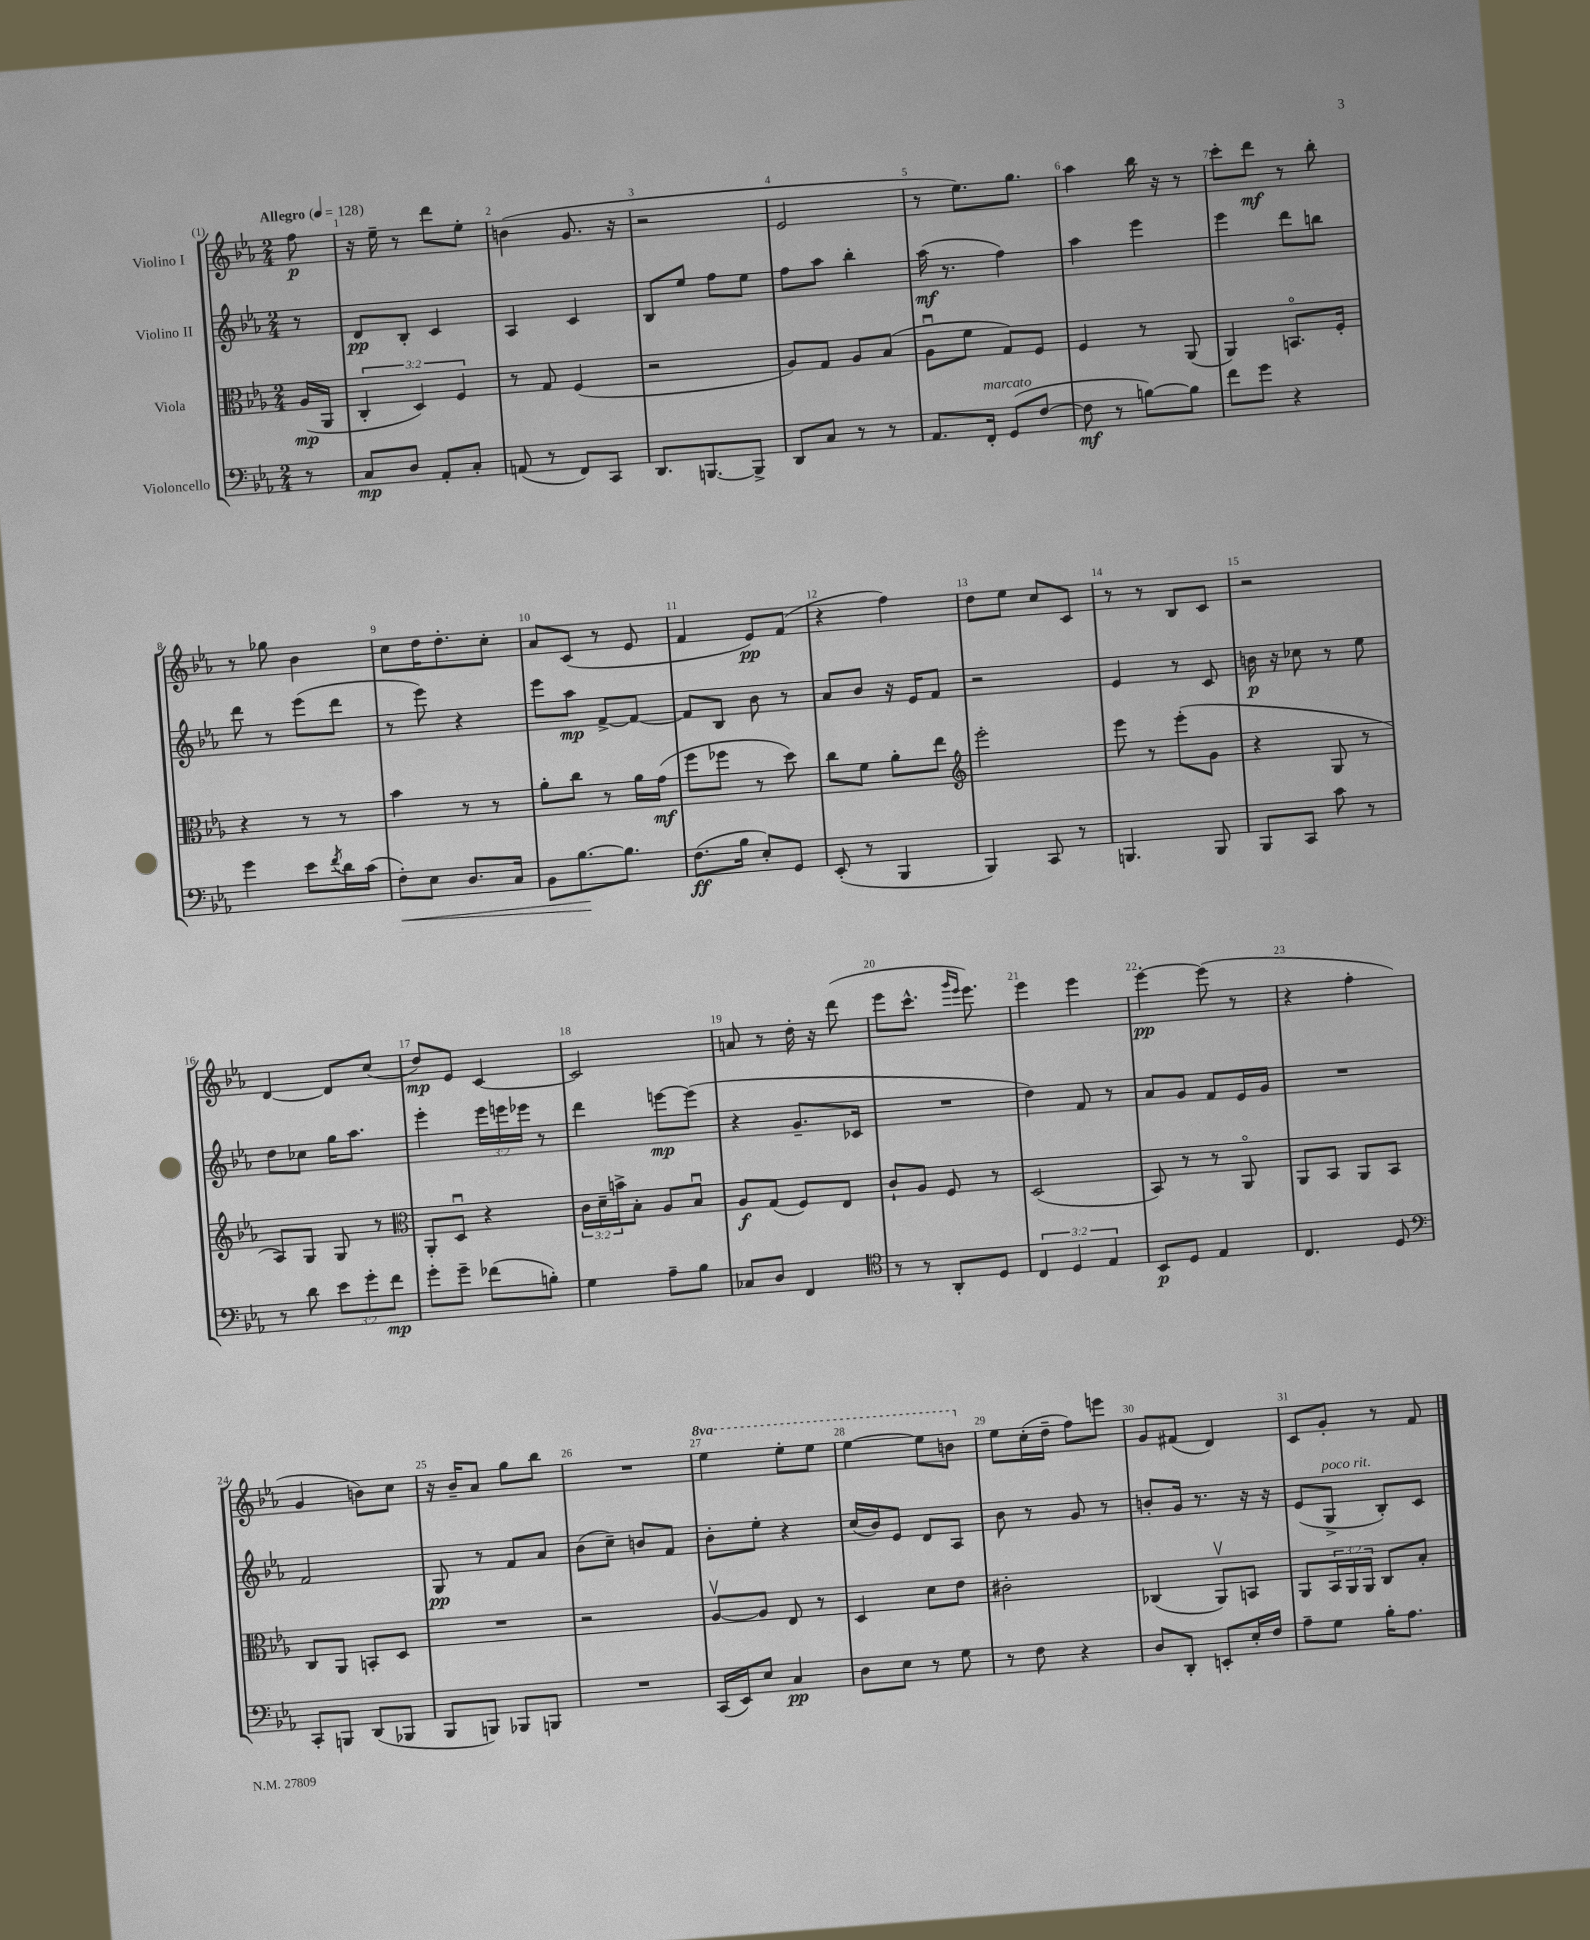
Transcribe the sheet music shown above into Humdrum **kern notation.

**kern	**kern	**kern	**kern
*staff4	*staff3	*staff2	*staff1
*clefF4	*clefC3	*clefG2	*clefG2
*k[b-e-a-]	*k[b-e-a-]	*k[b-e-a-]	*k[b-e-a-]
*M2/4	*M2/4	*M2/4	*M2/4
*MM128	*MM128	*MM128	*MM128
8r	(16A-	8r	8ff
.	16AA-	.	.
=	=	=	=
8C	6C'	8d	16r
.	.	.	16ee-~
8D	.	8B-'	8r
.	6D)	.	.
8AA-'	.	4c	8ddd
.	6F	.	.
8C'	.	.	8ee-'
=	=	=	=
(8AA	8r	4A-	(4b
8r	8G	.	.
8FF)	(4F	4c	8.g
8CC	.	.	.
.	.	.	16r
=	=	=	=
8.DD	2r	8B-	2r
.	.	8ee-	.
[8.BBB	.	.	.
.	.	8ff	.
8BBB^]	.	8ee-	.
=	=	=	=
8DD	8A-)	8ff	2e-
8C	8G	8aa-	.
8r	8A-	4bb-'	.
8r	(8B-	.	.
=	=	=	=
8.AA-	8A-u	(16aa-	8r
.	.	8.r	.
.	8f	.	8.ee-)
16FF'	.	.	.
(8GG	8G)	4ff)	.
.	.	.	8.gg
[8F	8F	.	.
=	=	=	=
8F]	4F	4aa-	4aa-
8r	.	.	.
[8B)	8r	4eee-	16bb-
.	.	.	16r
8B]	(8AA-	.	8r
=	=	=	=
8f	4AA-)	4eee-	8ccc'
8g	.	.	8ddd
4r	8.BBo	8ddd	8r
.	.	8bb	8bb-'
.	16F'	.	.
=	=	=	=
4g	4r	8ddd	8r
.	.	8r	8gg-
8e-	8r	(8eee-	4b-
8qf	.	.	.
16d	8r	8ddd	.
(16c	.	.	.
=	=	=	=
8F')	4b-	8r	8cc
8E-	.	8eee-)	16dd
.	.	.	8.dd'
8.D	8r	4r	.
.	8r	.	8cc'
16C	.	.	.
=	=	=	=
8BB-	8a-'	8eee-	8a-
[8.B-	8cc	8aa-	(8c
.	8r	[8f^	8r
8.B-]	.	.	.
.	16a-	8f_	8e-
.	(16g	.	.
=	=	=	=
(8.F	8ff	8f]	4f
.	8ff-	8B-	.
16B-	.	.	.
8E-')	8r	8b-	8e-)
8GG	8dd)	8r	(8f
=	=	=	=
(8EE-'	8cc	8a-	4r
8r	8f	8b-	.
4BBB-	8a-'	16r	4ff)
.	.	16e-	.
.	8ee-	8f	.
=	=	=	=
*	*clefG2	*	*
4BBB-)	2eee-'	2r	8dd
.	.	.	8ee-
8CC	.	.	8cc
8r	.	.	8c
=	=	=	=
4.BBB	8eee-	4e-	8r
.	8r	.	8r
.	(8eee-'	8r	8B-
8BBB	8g	8c	8c
=	=	=	=
8BBB-	4r	16b	2r
.	.	16r	.
8CC	.	8cc-	.
8c	8G	8r	.
8r	8r	8ee-	.
=	=	=	=
8r	8A-)	8dd	[4d
8d	8G	8cc-	.
12e-	8G	16gg	8d]
.	.	8.aa-	.
12g'	.	.	.
.	8r	.	(8cc
12f	.	.	.
=	=	=	=
*	*clefC3	*	*
8g'	8AA-'	4eee-'	8dd)
8g~	8Du	.	8e-
(8f-	4r	24eee-	[4c
.	.	24eee	.
.	.	24eee-	.
8B')	.	8r	.
=	=	=	=
4G	24c	4ddd	2c]
.	24d~	.	.
.	24b^	.	.
.	8B-'	.	.
8A-~	8A-	[8eee	.
8B-	8B-u	(8eee]	.
=	=	=	=
8C-	8A-	4r	8a
8D	(8G	.	8r
4FF	8F)	8.g~	16dd'
.	.	.	16r
.	8E-	.	(8ddd
.	.	16c-	.
=	=	=	=
*clefC4	*	*	*
8r	8c`	2r	8eee-
8r	8A-	.	8.ccc^^
8AA-'	8F	.	.
.	.	.	16qqggg
.	.	.	16qqeee-
.	.	.	8.eee-)
8D	8r	.	.
=	=	=	=
6C	(2D	4dd)	4eee-
6D	.	.	.
.	.	8f	4eee-
6E-	.	.	.
.	.	8r	.
=	=	=	=
8BB-	8BB-)	8a-	[4eee-'
8D	8r	8g	.
4E-	8r	8f	(8eee-]
.	8AA-o	16e-	8r
.	.	16g	.
=	=	=	=
4.C	8AA-	2r	4r
.	8BB-	.	.
.	8AA-	.	4ff'
8D	8BB-	.	.
=	=	=	=
*clefF4	*	*	*
8CC'	8C	2f	4g
8BBB	8AA-	.	.
(8DD	8BB'	.	8b)
8BBB-	8D	.	8cc
=	=	=	=
8BBB-	2r	8G	16r
.	.	.	16b-~
8BBB)	.	8r	8a-
8BBB-	.	8f	8gg
8BBB	.	8a-	8bb-
=	=	=	=
2r	2r	(8b-	2r
.	.	8cc~)	.
.	.	8b	.
.	.	8f	.
=	=	=	=
(16CC	[8A-v	8b-'	4eee-
16EE-)	.	.	.
8E-	8A-]	8ee-'	.
4C	8E-	4r	8eee-'
.	8r	.	8eee-
=	=	=	=
8D	4D	(16cc	[4eee-
.	.	16b-)	.
8E-	.	8e-	.
8r	8d	8d	8eee-]
8G	8e-	8A-	8bb
=	=	=	=
8r	2c#'	8b-	8ee-
8F	.	8r	(16cc'
.	.	.	16dd~
4r	.	8g	8ff)
.	.	8r	8eee
=	=	=	=
8D	(4C-	8b'	8g
8DD'	.	16g	(8f#
.	.	8.r	.
8EE'	8AA-v)	.	4d)
16E-'	8BB	16r	.
16F	.	16r	.
=	=	=	=
8A-~	8AA-	(8e-	8c
8G	24BB-	8G^	8g'
.	24AA-	.	.
.	24AA-	.	.
16B-'	8C	8B-')	8r
8.A-	.	.	.
.	8B-'	8c	8f
==	==	==	==
*-	*-	*-	*-
